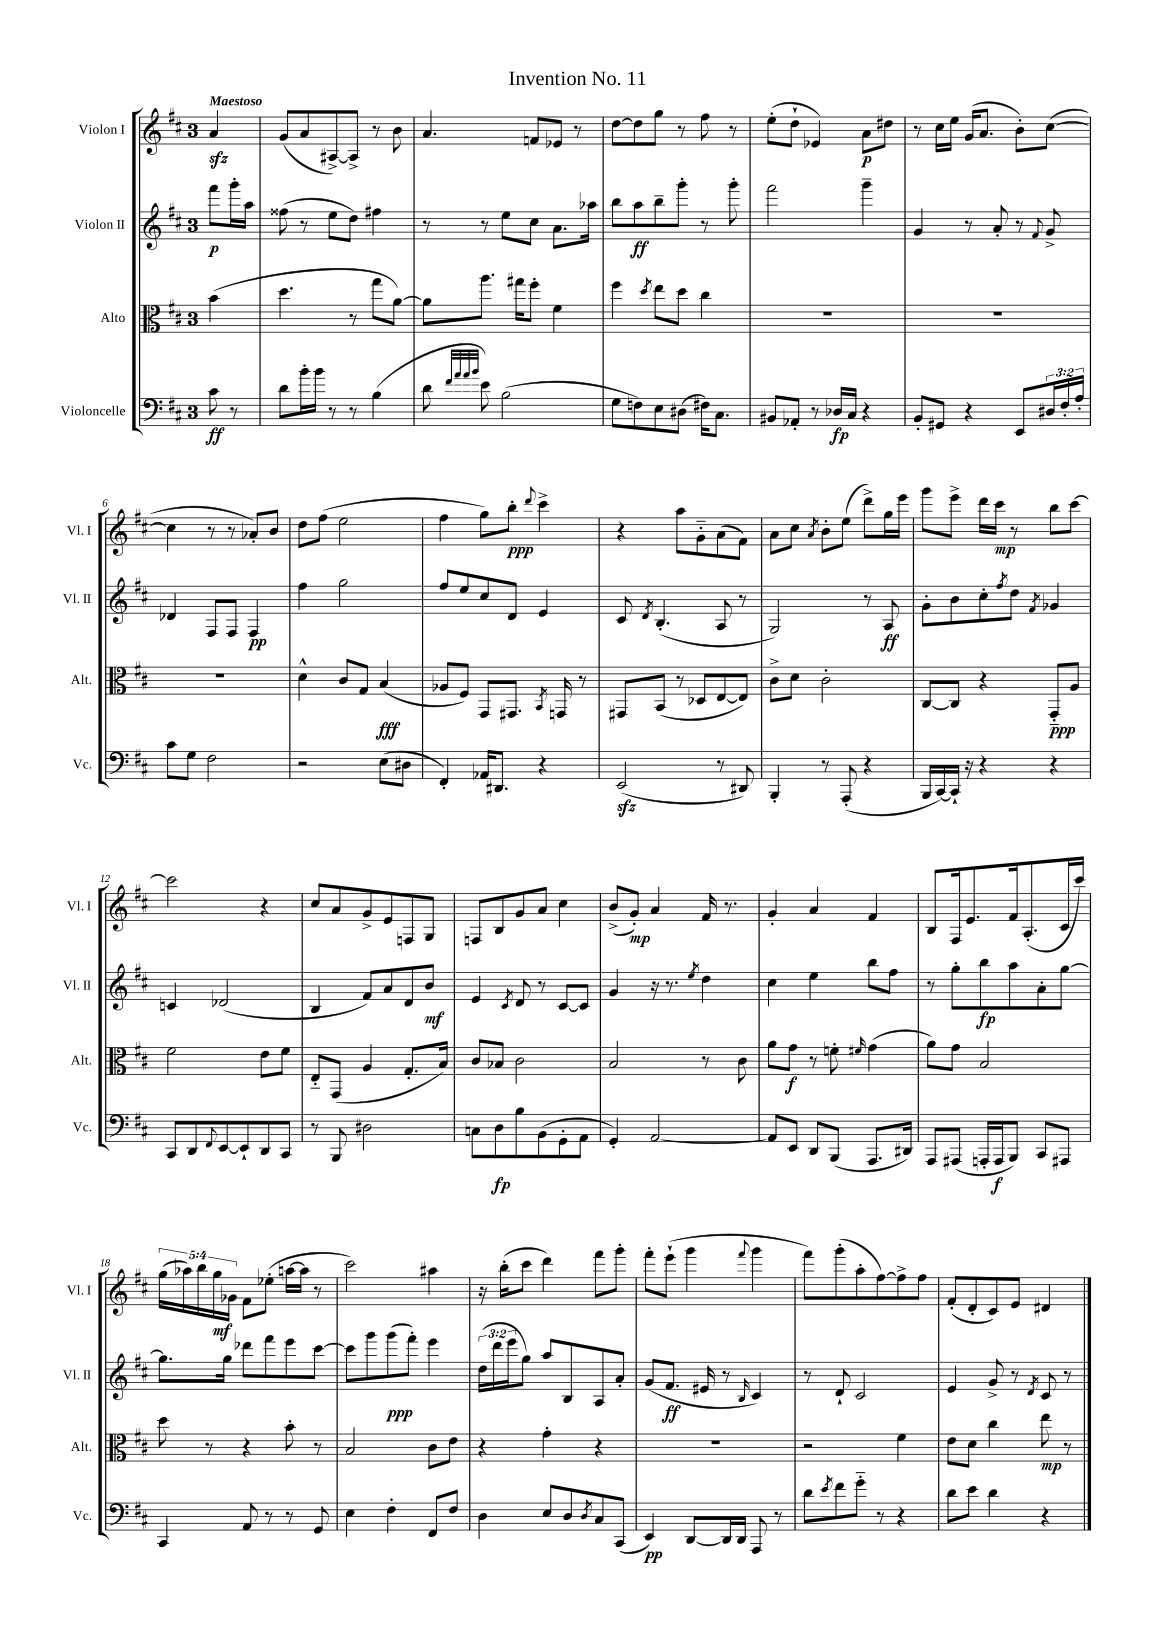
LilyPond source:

\header { title = "Invention No. 11" }
<<
\new StaffGroup <<
\new Staff = "s0" \with { instrumentName = "Violon I" shortInstrumentName = "Vl. I" } {
    \clef treble \key d \major \once \override Staff.TimeSignature.style = #'single-digit \time 3/4 \override Staff.TupletNumber.text = #tuplet-number::calc-fraction-text \partial 4 \tempo "Maestoso"
    a'4\sfz |
    g'8( a'8 ais8~->) ais8-> r8 b'8 |
    a'4. f'8 ees'8 r8 |
    d''8~ d''8 g''8 r8 fis''8 r8 |
    e''8-.( d''8-! ees'4) a'8\p dis''8 |
    r8 cis''16 e''16 g'16( a'8. b'8-.) cis''8~( |
    cis''4 r8 r8 aes'8-.) b'8 |
    d''8 fis''8( e''2 |
    fis''4 g''8) b''8-.\ppp \appoggiatura { d'''8 } cis'''4-> |
    r4 a''8 g'8-_ a'8( fis'8) |
    a'8 cis''8 \acciaccatura { a'8 } b'8-. e''8( d'''8->) g''16 e'''16 |
    g'''8 e'''8-> d'''16 cis'''16\mp r8 b''8 cis'''8~ |
    cis'''2 r4 |
    cis''8 a'8 g'8-> e'8 f8 g8 |
    f8 b8 g'8 a'8 cis''4 |
    b'8->( g'8-.\mp) a'4 fis'16 r8. |
    g'4-. a'4 fis'4 |
    b8 fis16 e'8. fis'16 a8.-.( cis'16 cis'''16) |
    \tuplet 5/4 { g''16( aes''16) b''16 g''16\mf ges'16 } fis'8 ees''8-.( a''16~ a''16 r8 |
    cis'''2) ais''4 |
    r16 b''16-.( cis'''8 d'''4) fis'''8 g'''8-. |
    fis'''8-. e'''8-!( g'''4 \appoggiatura { fis'''8 } g'''4 |
    fis'''8) g'''8-.( a''8-. fis''8~) fis''8-> fis''8 |
    fis'8-.( d'8-. cis'8) e'8 dis'4 \bar "|." |
}
\new Staff = "s1" \with { instrumentName = "Violon II" shortInstrumentName = "Vl. II" } {
    \clef treble \key d \major \once \override Staff.TimeSignature.style = #'single-digit \time 3/4 \override Staff.TupletNumber.text = #tuplet-number::calc-fraction-text \partial 4
    fis'''8\p g'''16-. a''16 |
    fisis''8( r8 e''8 d''8) fis''4 |
    r8 r8 e''8 cis''8 a'8. aes''16 |
    b''8 a''8\ff b''8-- g'''8-. r8 g'''8-. |
    fis'''2 g'''4-- |
    g'4 r8 a'8-. r8 \appoggiatura { fis'8 } g'8-> |
    des'4 fis8 fis8 fis4\pp |
    fis''4 g''2 |
    fis''8 e''8 cis''8 d'8 e'4 |
    cis'8 \acciaccatura { d'8 } b4.-.( a8 r8 |
    g2) r8 a8\ff |
    g'8-. b'8 cis''8-. \acciaccatura { fis''8 } d''8 \acciaccatura { fis'8 } ges'4 |
    c'4 des'2( |
    b4 fis'8) a'8 d'8 b'8\mf |
    e'4 \acciaccatura { cis'8 } d'8 r8 cis'8~ cis'8 |
    g'4 r16 r8. \acciaccatura { e''8 } d''4 |
    cis''4 e''4 b''8 fis''8 |
    r8 g''8-. b''8\fp a''8 a'8-. g''8~ |
    g''8. g''16 des'''8 fis'''8 e'''8 cis'''8~ |
    cis'''8 g'''8 g'''8\ppp( fis'''8-.) e'''4 |
    \tuplet 3/2 { d''16( d'''16 e'''16 } g''8) a''8 b8 a8 a'8-. |
    g'8( fis'8.\ff eis'16 r8 \grace { b16 } cis'4) |
    r8 d'8-! cis'2 |
    e'4 g'8-> r8 \acciaccatura { d'8 } cis'8 r8 \bar "|." |
}
\new Staff = "s2" \with { instrumentName = "Alto" shortInstrumentName = "Alt." } {
    \clef alto \key d \major \once \override Staff.TimeSignature.style = #'single-digit \time 3/4 \partial 4
    b'4( |
    d''4. r8 g''8 a'8~) |
    a'8 a''8. gis''16 fis''8-. fis'4 |
    fis''4 \acciaccatura { d''8 } e''8 d''8 cis''4 |
    R2. |
    R2. |
    R2. |
    d'4-^ cis'8 g8 b4\fff( |
    aes8 fis8) g,8 gis,8. \acciaccatura { b,8 } g,16 r8 |
    gis,8 b,8( r8 des8 e8~ e8) |
    cis'8-> d'8 cis'2-. |
    cis8~ cis8 r4 g,8-_\ppp a8 |
    fis'2 e'8 fis'8 |
    e8-_ g,8( a4 g8.-. b16) |
    cis'8 bes8 cis'2 |
    b2 r8 cis'8 |
    a'8 g'8\f r8 f'8-. \grace { fis'16 } g'4( |
    a'8) g'8 b2 |
    d''8 r8 r4 b'8-. r8 |
    b2 cis'8 e'8 |
    r4 g'4-. r4 |
    R2. |
    r2 fis'4 |
    e'8 d'8 cis''4 e''8\mp r8 \bar "|." |
}
\new Staff = "s3" \with { instrumentName = "Violoncelle" shortInstrumentName = "Vc." } {
    \clef bass \key d \major \once \override Staff.TimeSignature.style = #'single-digit \time 3/4 \override Staff.TupletNumber.text = #tuplet-number::calc-fraction-text \partial 4
    cis'8\ff r8 |
    d'8 b'16-. b'16 r8 r8 b4( |
    d'8 \grace { fis'32 a'32 a'32 b'32 } e'8) b2( |
    g8 f8) e8 dis8( fis16) cis8. |
    bis,8 aes,8-. r8 des16\fp cis16 r4 |
    b,8-. gis,8 r4 e,8 \tuplet 3/2 { dis16 fis16-. a16-. } |
    cis'8 g8 fis2 |
    r2 e8( dis8 |
    fis,4-.) aes,16 dis,8. r4 |
    e,2\sfz( r8 dis,8) |
    b,,4-. r8 a,,8-.( r4 |
    b,,16 cis,16~) cis,16-! r16 r4 r4 |
    cis,8 d,8 \appoggiatura { fis,8 } e,8~ e,8-! d,8 cis,8 |
    r8 b,,8 dis2 |
    c8 d8\fp b8 b,8( g,8-. a,8 |
    g,4-.) a,2~ |
    a,8 e,8 d,8 b,,8( a,,8. dis,16) |
    a,,8 ais,,8( a,,16-. a,,16\f b,,8) cis,8 ais,,8 |
    cis,4 a,8 r8 r8 g,8 |
    e4 fis4-. fis,8 fis8 |
    d4 e8 d8 \acciaccatura { d8 } cis8 cis,8( |
    e,4\pp) d,8~ d,16 d,16 a,,8 r8 |
    d'8 \acciaccatura { e'8 } fis'8 g'8-_ r8 r4 |
    d'8 e'8 d'4 r4 \bar "|." |
}
>>
>>
